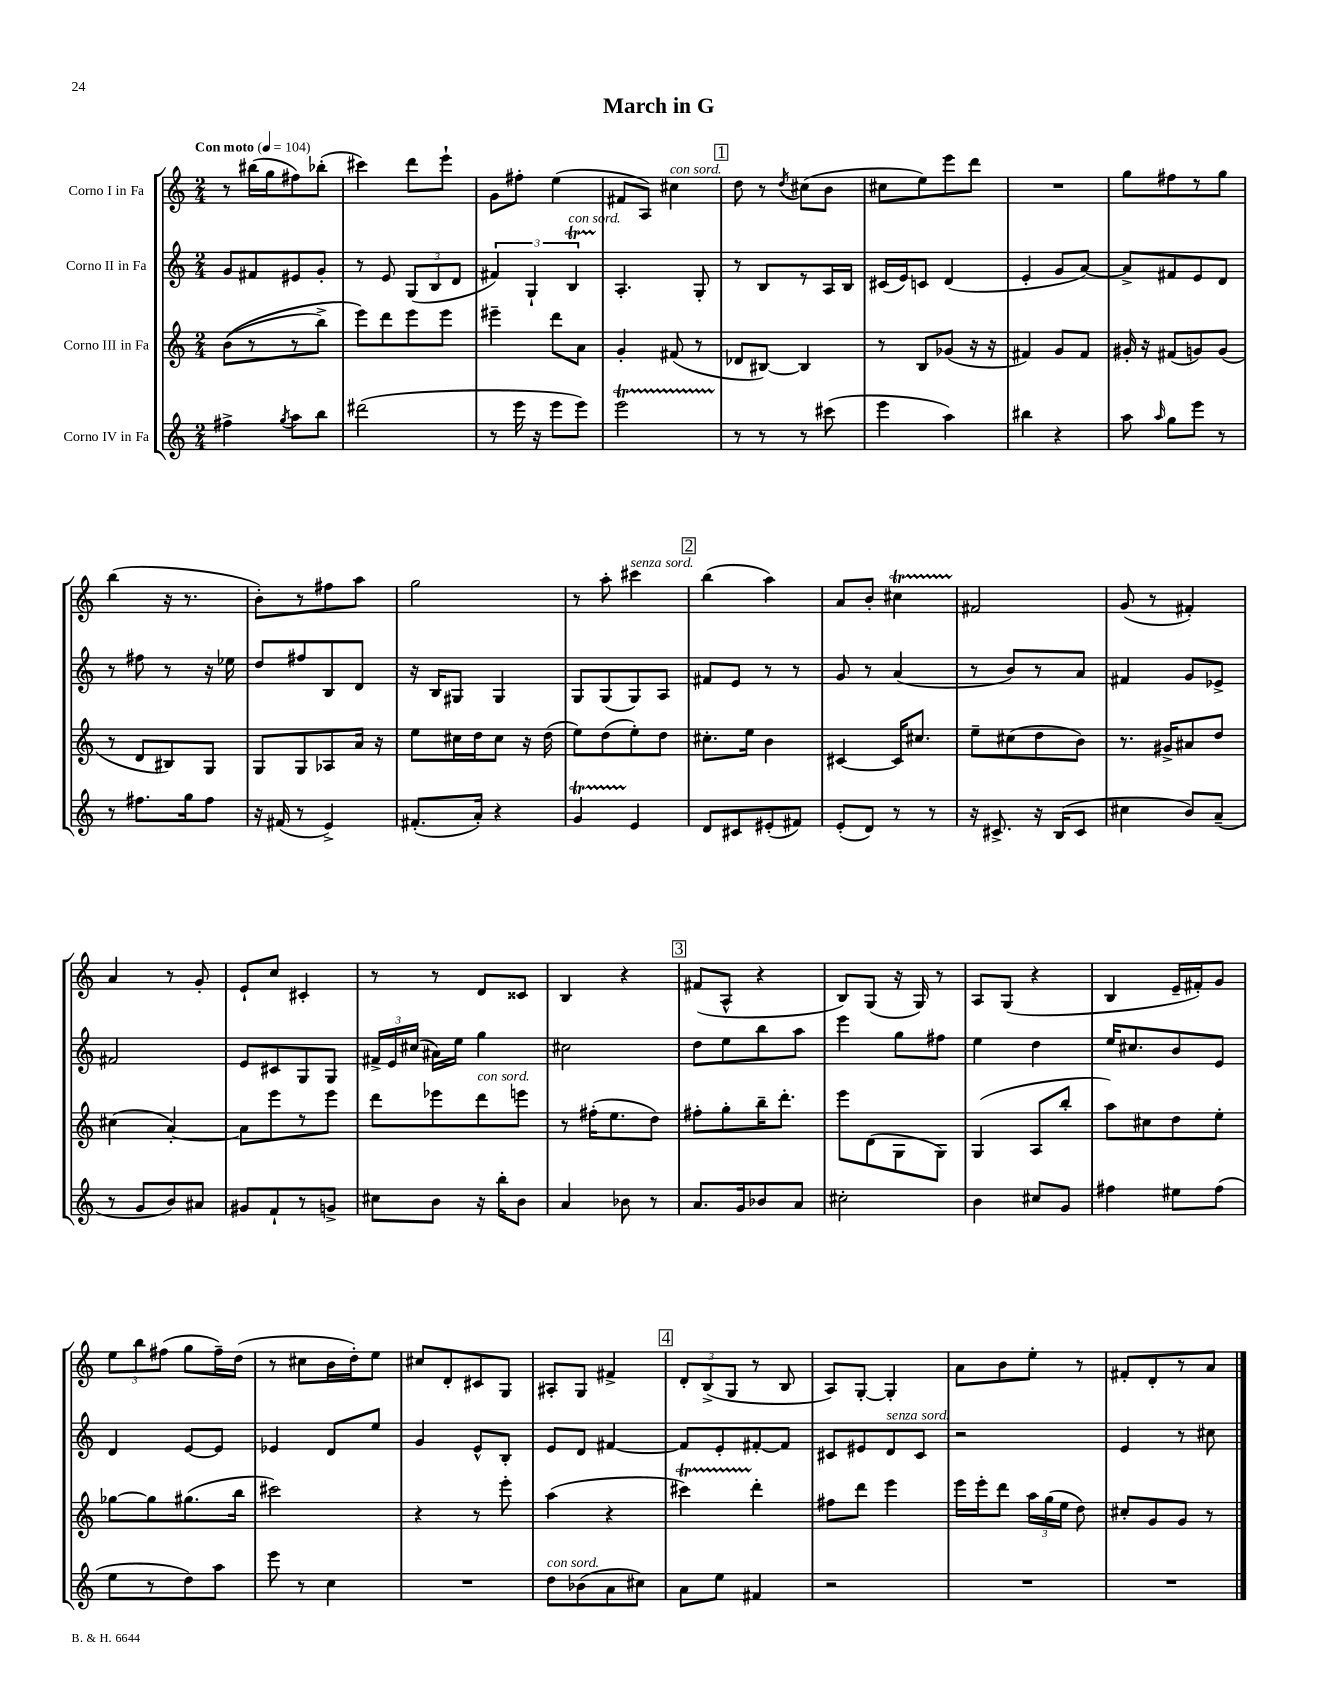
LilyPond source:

\header { title = "March in G" }
<<
\new StaffGroup <<
\new Staff = "s0" \with { instrumentName = "Corno I in Fa" } {
    \clef treble \key c \major \numericTimeSignature \time 2/4 \tempo "Con moto" 4 = 104
    \autoBeamOff r8 bis''16[( g''16 fis''8) bes''8]-.( |
    cis'''4) d'''8[ e'''8]-! |
    g'8[ fis''8]-. e''4( |
    fis'8[ a8]) cis''4^\markup { \italic "con sord." } |
    \mark \markup { \box "1" } d''8 r8 \acciaccatura { d''8 } cis''8[( b'8] |
    cis''8[ e''8) e'''8 d'''8] |
    R2 |
    g''8[ fis''8 r8 g''8] |
    b''4( r16 r8. |
    b'8[-.) r8 fis''8 a''8] |
    g''2 |
    r8 a''8-. cis'''4^\markup { \italic "senza sord." } |
    \mark \markup { \box "2" } b''4( a''4) |
    a'8[ b'8]-. cis''4\startTrillSpan |
    fis'2\stopTrillSpan |
    g'8( r8 fis'4-.) |
    a'4 r8 g'8-. |
    e'8[-! c''8] cis'4-. |
    r8 r8 d'8[ cisis'8] |
    b4 r4 |
    \mark \markup { \box "3" } fis'8[( a8]-^ r4 |
    b8[) g8]( r16 g16) r8 |
    a8[ g8]( r4 |
    b4 e'16[-- fis'16-.) g'8] |
    \tuplet 3/2 { e''8[ b''8 fis''8]( } g''8[ fis''16--) d''16]( |
    r8 cis''8[ b'16 d''16-.) e''8] |
    cis''8[ d'8-. cis'8 g8] |
    ais8[-. g8] fis'4-> |
    \mark \markup { \box "4" } \tuplet 3/2 { d'8[-. b8->( g8] } r8 b8 |
    a8[) g8]~-. g4-. |
    a'8[ b'8 e''8]-. r8 |
    fis'8[-. d'8-. r8 a'8] \bar "|." |
}
\new Staff = "s1" \with { instrumentName = "Corno II in Fa" } {
    \clef treble \key c \major \numericTimeSignature \time 2/4
    \autoBeamOff g'8[ fis'8 eis'8 g'8]-. |
    r8 e'8 \tuplet 3/2 { g8[( b8 d'8] } |
    \tuplet 3/2 { fis'4) g4-! b4\startTrillSpan^\markup { \italic "con sord." } } |
    a4.-.\stopTrillSpan g8-. |
    \mark \markup { \box "1" } r8 b8[ r8 a16 b16] |
    cis'16[( e'16) c'8] d'4( |
    e'4-. g'8[ a'8]~) |
    a'8[-> fis'8 e'8 d'8] |
    r8 fis''8 r8 r16 ees''16 |
    d''8[ fis''8 b8 d'8] |
    r16 b16[ gis8] gis4 |
    g8[ g8( g8) a8] |
    \mark \markup { \box "2" } fis'8[ e'8] r8 r8 |
    g'8 r8 a'4( |
    r8 b'8[) r8 a'8] |
    fis'4 g'8[ ees'8]-> |
    fis'2 |
    e'8[ cis'8 g8 g8] |
    \tuplet 3/2 { fis'16[-> e'16 cis''16]( } ais'16[) e''16] g''4 |
    cis''2 |
    \mark \markup { \box "3" } d''8[ e''8 b''8 a''8] |
    e'''4 g''8[ fis''8] |
    e''4 d''4 |
    e''16[ cis''8. b'8 e'8] |
    d'4 e'8[~ e'8] |
    ees'4 d'8[ e''8] |
    g'4 e'8[-^ b8]-. |
    e'8[ d'8] fis'4~ |
    \mark \markup { \box "4" } fis'8[ e'8-. fis'8~-. fis'8] |
    cis'8[ eis'8 d'8^\markup { \italic "senza sord." } cis'8] |
    r2 |
    e'4 r8 cis''8 \bar "|." |
}
\new Staff = "s2" \with { instrumentName = "Corno III in Fa" } {
    \clef treble \key c \major \numericTimeSignature \time 2/4
    \autoBeamOff b'8[(\( r8 r8 b''8]->) |
    e'''8[\) d'''8 e'''8 e'''8] |
    eis'''4-- d'''8[ a'8] |
    g'4-. fis'8( r8 |
    \mark \markup { \box "1" } des'8[ bis8]~) bis4 |
    r8 b8[ ges'8]( r16 r16 |
    fis'4) g'8[ fis'8] |
    gis'16-. r16 fis'8[( g'8) g'8]( |
    r8 d'8[ bis8) g8] |
    g8[ g8 aes8 a'16] r16 |
    e''8[ cis''16 d''16 cis''8] r16 d''16( |
    e''8[) d''8( e''8-.) d''8] |
    \mark \markup { \box "2" } cis''8.[-. e''16] b'4 |
    cis'4~ cis'16[ cis''8.] |
    e''8[-- cis''8( d''8 b'8]) |
    r8. gis'16[-> ais'8 d''8] |
    cis''4( a'4~-.) |
    a'8[ e'''8 r8 e'''8] |
    d'''8[ ees'''8 d'''8^\markup { \italic "con sord." } e'''8] |
    r8 fis''16[-.( e''8. d''8]) |
    \mark \markup { \box "3" } fis''8[-. g''8-. b''16-- d'''8.]-. |
    e'''8[ d'8( g8 g8]) |
    g4( a8[ b''8]-. |
    a''8[) cis''8 d''8 e''8]-. |
    ges''8[~ ges''8 gis''8.( b''16] |
    cis'''2) |
    r4 r8 e'''8-. |
    a''4( r4 |
    \mark \markup { \box "4" } cis'''4\startTrillSpan) d'''4-.\stopTrillSpan |
    fis''8[ d'''8] e'''4 |
    e'''16[ e'''16-. d'''8] \tuplet 3/2 { a''16[ g''16( e''16] } d''8) |
    cis''8[-. g'8 g'8] r8 \bar "|." |
}
\new Staff = "s3" \with { instrumentName = "Corno IV in Fa" } {
    \clef treble \key c \major \numericTimeSignature \time 2/4
    \autoBeamOff fis''4-> \acciaccatura { g''8 } a''8[ b''8] |
    dis'''2( |
    r8 e'''16 r16 e'''8[ e'''8]) |
    e'''2\startTrillSpan |
    \mark \markup { \box "1" } r8\stopTrillSpan r8 r8 cis'''8( |
    e'''4 a''4) |
    bis''4 r4 |
    a''8 \grace { a''16 } g''8[ e'''8] r8 |
    r8 fis''8.[ g''16 fis''8] |
    r16 fis'16( r8 e'4->) |
    fis'8.[-.( a'16]-.) r4 |
    g'4\startTrillSpan e'4\stopTrillSpan |
    \mark \markup { \box "2" } d'8[ cis'8 eis'8-.( fis'8]) |
    e'8[-.( d'8]) r8 r8 |
    r16 cis'8.-> r16 b16[( cis'8] |
    cis''4 b'8[) a'8]--( |
    r8 g'8[ b'8) ais'8] |
    gis'8[ f'8-! r8 g'8]-> |
    cis''8[ b'8] r16 b''16[-. b'8] |
    a'4 bes'8 r8 |
    \mark \markup { \box "3" } a'8.[ g'16 bes'8 a'8] |
    cis''2-. |
    b'4 cis''8[ g'8] |
    fis''4 eis''8[ fis''8]( |
    e''8[ r8 d''8) a''8] |
    e'''8 r8 c''4 |
    R2 |
    d''8[^\markup { \italic "con sord." } bes'8( a'8 cis''8]) |
    \mark \markup { \box "4" } a'8[ e''8] fis'4 |
    r2 |
    R2 |
    R2 \bar "|." |
}
>>
>>
\layout { \context { \Score \remove "Bar_number_engraver" } }
